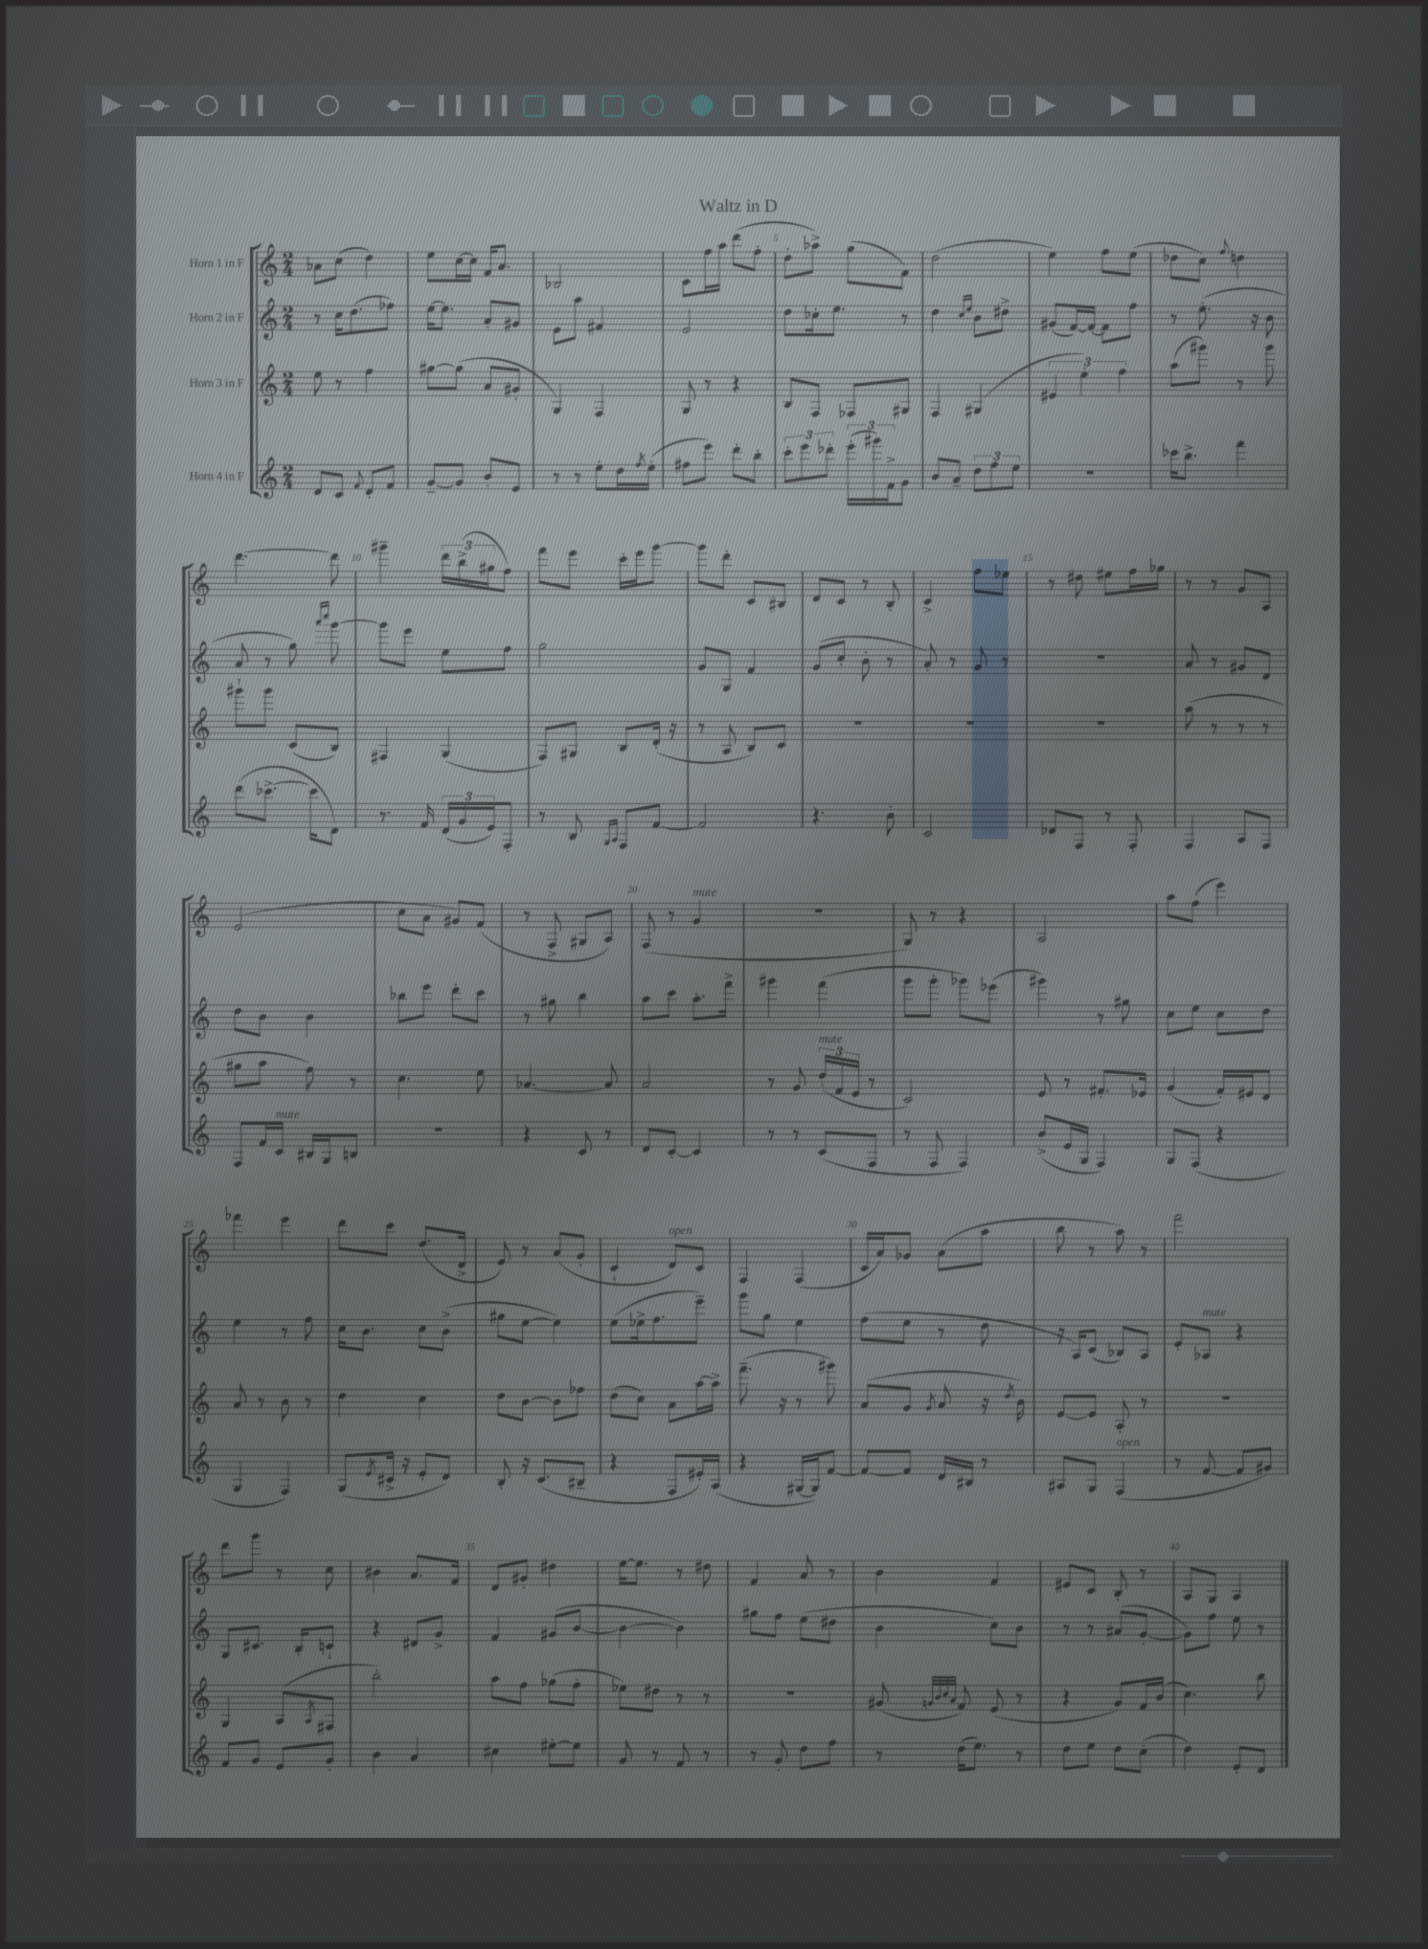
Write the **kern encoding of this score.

**kern	**kern	**kern	**kern
*staff4	*staff3	*staff2	*staff1
*clefG2	*clefG2	*clefG2	*clefG2
*k[]	*k[]	*k[]	*k[]
*M2/4	*M2/4	*M2/4	*M2/4
8d	8ee	8r	8a-
8c	8r	16cc	(8cc
.	.	(8.dd	.
8qqf	.	.	.
8d'	4ff	.	4dd)
8f	.	8ff-)	.
=	=	=	=
[8g~	[8gg#	[16ee	8ee
.	.	8.ee]	.
8g]	(8gg#]	.	[16cc
.	.	.	16cc]
8b'	8a	8a'	16f
.	.	.	8.a
8e	8g#'	8g#	.
=	=	=	=
8r	4G)	8e	2B-
8r	.	8aa	.
8ee'	4F	4f#	.
16dd	.	.	.
8qff	.	.	.
(16ee'	.	.	.
=	=	=	=
8ff#	8G	2e	8c
8eee)	8r	.	16ff
.	.	.	16aa
8ddd'	4r	.	(8ddd
8bb'	.	.	8ff'
=	=	=	=
12ccc'	8B	8dd	8dd'
12eee	.	.	.
.	8F	16cc-'	8aa-^)
12ddd-'	.	.	.
.	.	8.ee	.
(24eee'	8F-	.	(8gg
24ggg#)	.	.	.
24f^	.	.	.
8g	8G#	8r	8f)
=	=	=	=
8b	4F	4dd	(2dd
8a~	.	.	.
.	.	16qqcc	.
.	.	16qqee	.
12dd	(4G#	8b	.
12ff	.	.	.
.	.	8dd#^	.
12ee	.	.	.
=	=	=	=
2r	6e#	(8g#	4ee)
.	.	[16f)	.
.	6ee')	.	.
.	.	16f_	.
.	.	8f]	8ff
.	6ff	.	.
.	.	8ff	(8ee
=	=	=	=
16ccc-	(8aa	8r	8dd-
8.bb^	.	.	.
.	8ggg#)	(8.ee'	8cc)
.	.	.	8qqff
4fff	8r	.	4dd
.	.	16r	.
.	8ggg#	8b	.
=	=	=	=
(8ddd	8ggg#`	8a	[4.ddd
[8.ccc-^	8ggg#	8r	.
.	(8c	8gg)	.
16ccc-]	.	.	.
.	.	16qqaaa	.
.	.	16qqcccc	.
8d)	8B)	[8ggg	8ddd]
=	=	=	=
8.r	4F#	8ggg]	4ggg#~
.	.	8eee	.
16f	.	.	.
(24d	(4G	8ee	24ddd
24g	.	.	(24bb^
24e)	.	.	24gg#
8F'	.	8ff	8ff)
=	=	=	=
8r	8F)	2gg	8fff
8B	8G#	.	8eee
16qqG	.	.	.
16qqA	.	.	.
8F	8B	.	16ccc'
.	.	.	16eee
[8f	(16d'	.	[8ggg
.	16r	.	.
=	=	=	=
2f]	8r	8g	8ggg]
.	8A	8G	8ddd'
.	8B)	4f	8c
.	8c	.	8B#
=	=	=	=
4.r	2r	(8g	8d
.	.	8cc'	8c
.	.	8b'	8r
8b'	.	8r	8B'
=	=	=	=
2c	2r	8a')	4c^
.	.	8r	.
.	.	8g	8ff
.	.	8r	8ee-
=	=	=	=
8d-	2r	2r	8r
8F	.	.	8dd#
8r	.	.	8ee#
8F'	.	.	16ff
.	.	.	16gg-
=	=	=	=
4F	(8aa	8a	8r
.	8r	8r	8r
8A	8r	8g#	8g
8F	8r	8d	8A
=	=	=	=
8F	8gg#	8dd	(2e
16f	8aa	8b	.
16c	.	.	.
16B#	8ff)	4b	.
16G	.	.	.
8B	8r	.	.
=	=	=	=
2r	4.cc	8bb-	8cc
.	.	8eee	8a
.	.	8ddd'	8g#)
.	8ee	8ccc	(8f
=	=	=	=
4r	[4.a-	8r	8r
.	.	8gg#	8F^
8c	.	4bb	8G#
8r	8a-]	.	8A)
=	=	=	=
8d	2a	8aa	(8F
[8c'	.	8ccc	8r
4c]	.	8.aa'	4g
.	.	16fff^	.
=	=	=	=
8r	8r	4ggg#	2r
8r	8g	.	.
(8c	(24dd'	(4fff	.
.	24f	.	.
.	24e	.	.
8F	8r	.	.
=	=	=	=
8r	2c)	8ggg	8G)
8F	.	8ggg'	8r
4F)	.	8ggg-)	4r
.	.	(8eee-	.
=	=	=	=
(8b^	8e	4ggg#)	2A
16e	8r	.	.
16G	.	.	.
4F)	8.f#'	8r	.
.	.	8gg#	.
.	16e-	.	.
=	=	=	=
8G	(4g	8cc	8aa
(8F	.	8ee	(8ff
4r	16f')	8cc	4eee)
.	16e#	.	.
.	8d	8dd	.
=	=	=	=
4G	8a	4ee	4fff-
.	8r	.	.
4F)	8b	8r	4eee
.	8r	8ff	.
=	=	=	=
(8G	4dd	16cc	8ddd
.	.	8.b	.
8qe	.	.	.
16c#^	.	.	8ccc
16r	.	.	.
8e'	4cc	8cc	(8.dd
8d)	.	(8b^	.
.	.	.	16d^
=	=	=	=
8B'	8dd	8gg#	8e)
16r	[8b	[8ee	8r
(8.c	.	.	.
.	8b]	4ee])	(8a
8B#~	8ff-	.	8g'
=	=	=	=
4r	(8dd	(8ee	4c`
.	8cc)	16ee-^	.
.	.	8.ff	.
8F	8a	.	8d)
16e#')	[16aa	8eee~)	8c
(16A	16aa^]	.	.
=	=	=	=
4r	(8.fff~	8ggg	4F
.	.	8gg	.
.	16r	.	.
[16G#	8r	4ee	(4F
16G#])	.	.	.
[8f	8ggg#)	.	.
=	=	=	=
8f_	(8a	(8ff	16c
.	.	.	16a)
8f]	8g	8ee	8g-
.	8qg	.	.
16d	8a	8r	(8a
16B#	.	.	.
8r	16r	8dd	8aa
.	8qdd	.	.
.	16b)	.	.
=	=	=	=
8A#	[8e	16r	8bb
.	.	16A)	.
8G	8e]	(8c	8r
(4F	8A'	8B-)	8aa)
.	8r	8A	8r
=	=	=	=
8r	2r	8e'	2fff
[8f	.	8A-	.
8f]	.	4r	.
8g#)	.	.	.
=	=	=	=
8f	4G	8G	8ddd
8g	.	8.c#	8ggg
8e	(8A	.	8r
.	.	16B'	.
.	8qA	.	.
8g'	8F#	8c`	8cc
=	=	=	=
4b	2bb')	4r	4b#
4a	.	8d#	8.a
.	.	8g^	.
.	.	.	16f
=	=	=	=
4cc#	8aa	4f	8d
.	8ff	.	8g#'
[8ee#'	(8gg-	(8g#	4dd#
8ee#]	8ff'	[8b	.
=	=	=	=
8g	8ee-)	4b_	[16ee
.	.	.	8.ee]
8r	8dd#	.	.
8f	8r	4b])	8r
8r	8r	.	8dd#
=	=	=	=
8r	2r	8gg#	4f
8g'	.	8ff	.
8dd	.	(8ee	8a
8ff	.	8dd#	8r
=	=	=	=
8r	(8g#	4b	4b
.	32qqg	.	.
.	32qqb	.	.
.	32qqcc	.	.
.	32qqa	.	.
(16dd	8f)	.	.
8.ee)	.	.	.
.	(8e	8cc)	4f
8r	8r	8b	.
=	=	=	=
8dd	4r	8r	8e#
8ee	.	8r	8c
8dd	8g)	(8a#	8B'
(8cc'	16f	[8g'	8r
.	(16b	.	.
=	=	=	=
4dd)	4.cc)	8g])	8A
.	.	8ff	8G
8e'	.	8ee	4A
8d	8bb	8r	.
==	==	==	==
*-	*-	*-	*-
